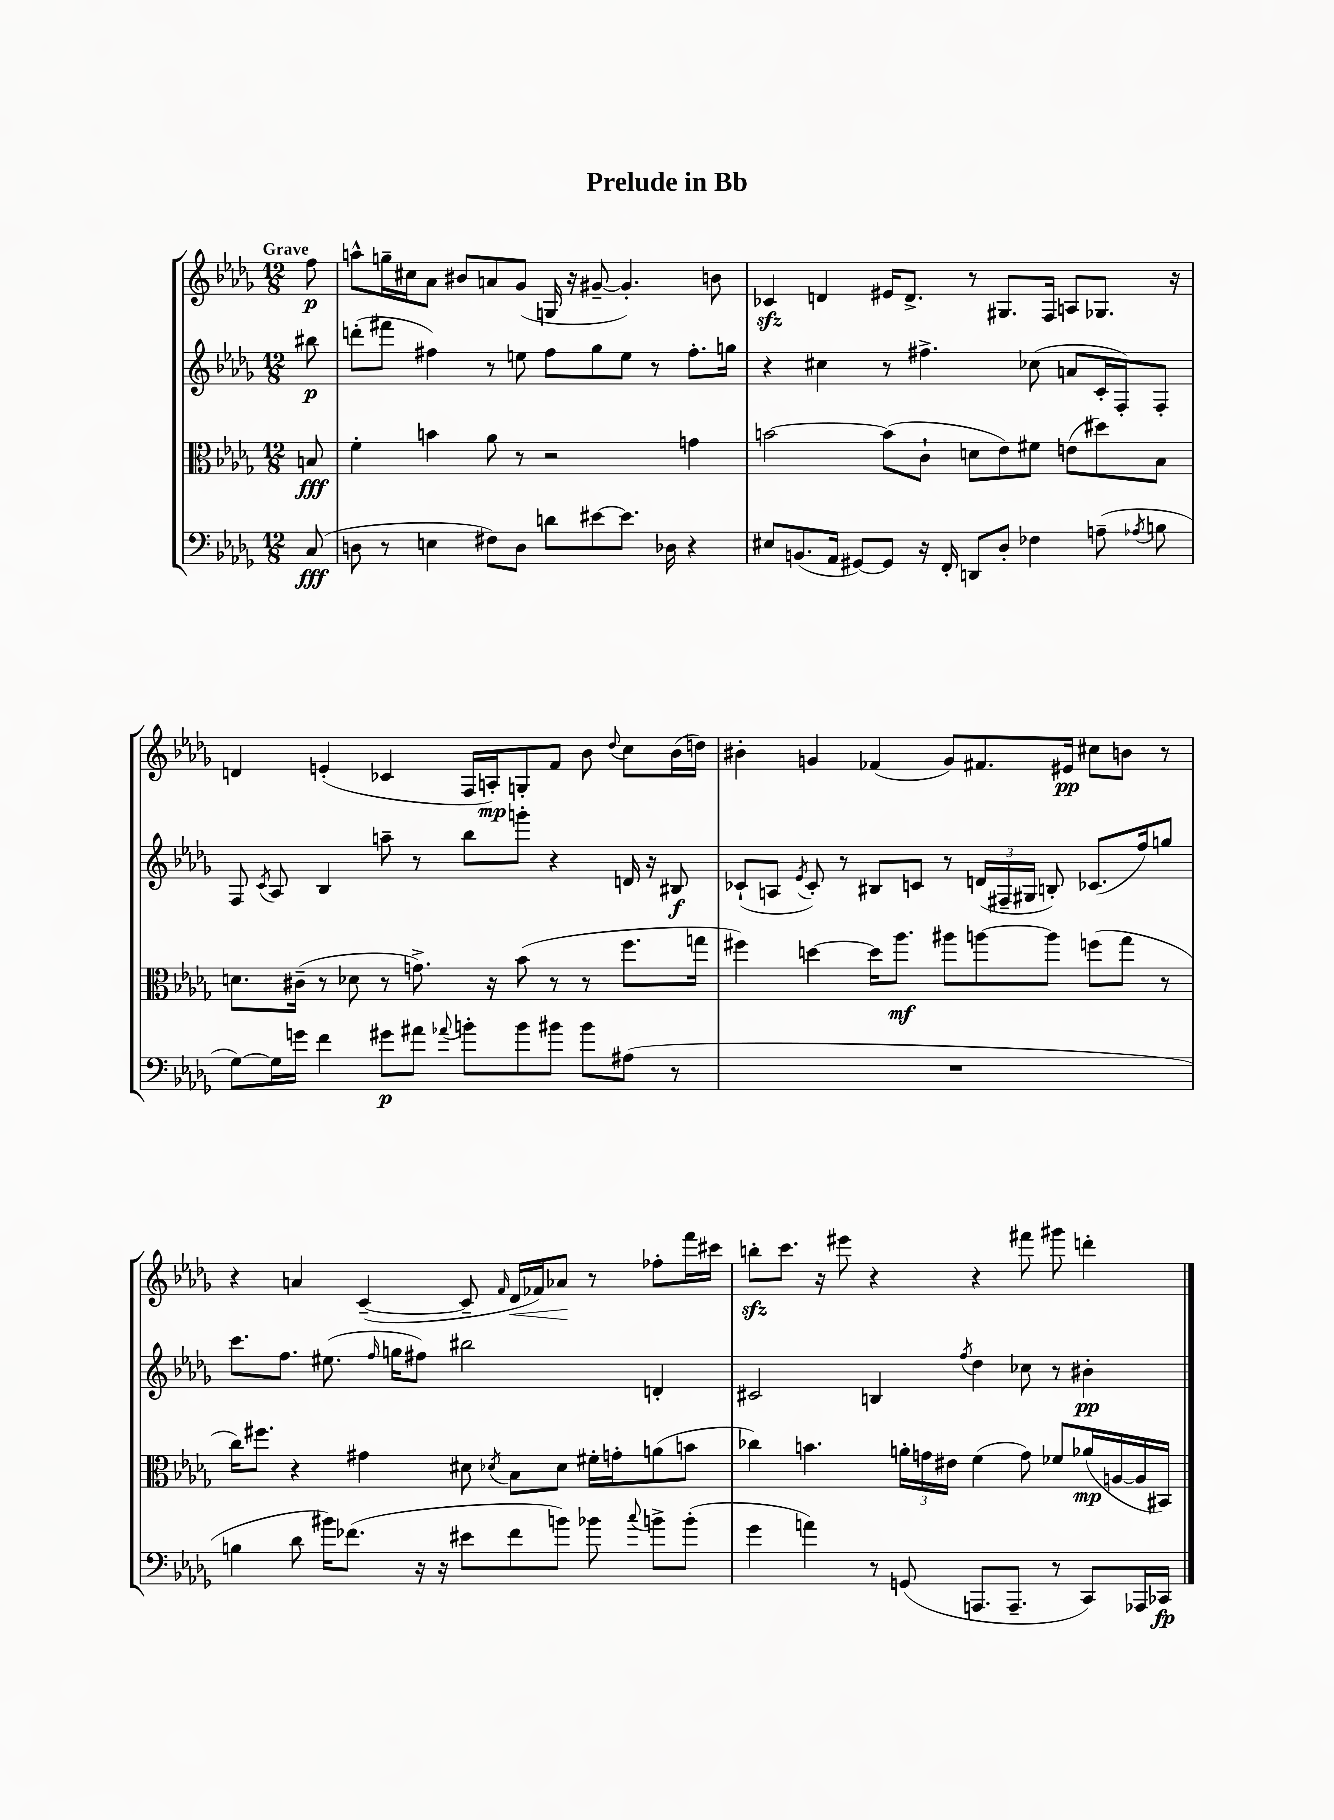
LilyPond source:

\header { title = "Prelude in Bb" }
<<
\new StaffGroup <<
\new Staff = "s0" {
    \clef treble \key des \major \numericTimeSignature \time 12/8 \partial 8 \tempo "Grave"
    \autoBeamOff f''8\p |
    a''8[-^ g''16-- cis''16 aes'8] bis'8[ a'8 ges'8]( g16 r16 gis'8~-- gis'4.-.) b'8 |
    ces'4\sfz d'4 eis'16[ d'8.]-> r8 gis8.[ f16] a8[ ges8.] r16 |
    d'4 e'4-.( ces'4 f16[ a16-.\mp) g8-. f'8] bes'8 \appoggiatura { des''8 } c''8[ bes'16( d''16]) |
    bis'4-. g'4 fes'4( g'8[) fis'8. eis'16]\pp cis''8[ b'8] r8 |
    r4 a'4 c'4~--( c'8-- \grace { f'16 } des'16[\< fes'16) aes'8]\! r8 fes''8[-. f'''16 cis'''16] |
    b''8[-.\sfz c'''8.] r16 eis'''8 r4 r4 fis'''8 gis'''8 d'''4-. \bar "|." |
}
\new Staff = "s1" {
    \clef treble \key des \major \numericTimeSignature \time 12/8 \partial 8
    \autoBeamOff bis''8\p |
    d'''8[-.( fis'''8] fis''4) r8 e''8 fis''8[ ges''8 e''8] r8 fis''8.[-. g''16] |
    r4 cis''4 r8 fis''4.-> ces''8( a'8[ c'16-. f16-.) f8]-. |
    f8 \acciaccatura { c'8 } aes8 bes4 a''8-- r8 bes''8[ g'''8]-. r4 d'16 r16 bis8\f |
    ces'8[-!( a8] \acciaccatura { ees'8 } ces'8-.) r8 bis8[ c'8] r8 \tuplet 3/2 { d'16[( fis16-- gis16] } b8-.) ces'8.[( f''16) g''8] |
    c'''8.[ f''8.] eis''8.( \grace { f''16 } g''16[ fis''8]) bis''2 d'4-. |
    cis'2 b4 \acciaccatura { f''8 } des''4 ces''8 r8 bis'4-.\pp \bar "|." |
}
\new Staff = "s2" {
    \clef alto \key des \major \numericTimeSignature \time 12/8 \partial 8
    \autoBeamOff b8\fff |
    f'4-. b'4 aes'8 r8 r2 g'4 |
    b'2~ b'8[( c'8]-! d'8[ ees'8) fis'8] e'8[( dis''8) bes8] |
    d'8.[ cis'16]--( r8 des'8 r8 g'8.->) r16 bes'8( r8 r8 f''8.[ g''16] |
    fis''4) d''4~ d''16[ aes''8.]\mf ais''8[ a''8~ a''8] f''8[( ges''8] r8 |
    c''16[) fis''8.] r4 gis'4 dis'8 \acciaccatura { des'8 } bes8[ des'8] fis'16[-. g'16-. a'8( b'8] |
    ces''4) b'4. \tuplet 3/2 { a'16[-. g'16 eis'16] } f'4( g'8) fes'8[ aes'16\mp( a16~ a16 bis,16]) \bar "|." |
}
\new Staff = "s3" {
    \clef bass \key des \major \numericTimeSignature \time 12/8 \partial 8
    \autoBeamOff c8\fff( |
    d8 r8 e4 fis8[) d8] d'8[ eis'8~ eis'8.] des16 r4 |
    eis8[ b,8.( aes,16] gis,8[~) gis,8] r16 f,16-. d,8[ des8]-. fes4 a8--( \acciaccatura { aes8 } b8 |
    ges8[~) ges16 g'16] f'4 gis'8[\p ais'8] \appoggiatura { aes'8 } b'8[-. b'8 bis'8] bis'8[ ais8]( r8 |
    R1. |
    b4 des'8 bis'16[) fes'8.]( r16 r16 eis'8[ fes'8 b'8]) bes'8 \appoggiatura { c''8 } b'8[-> b'8]-.( |
    ges'4 a'4) r8 g,8( a,,8.[ a,,8.]-- r8 c,8[) aes,,16 ces,16]\fp \bar "|." |
}
>>
>>
\layout { \context { \Score \remove "Bar_number_engraver" } }
